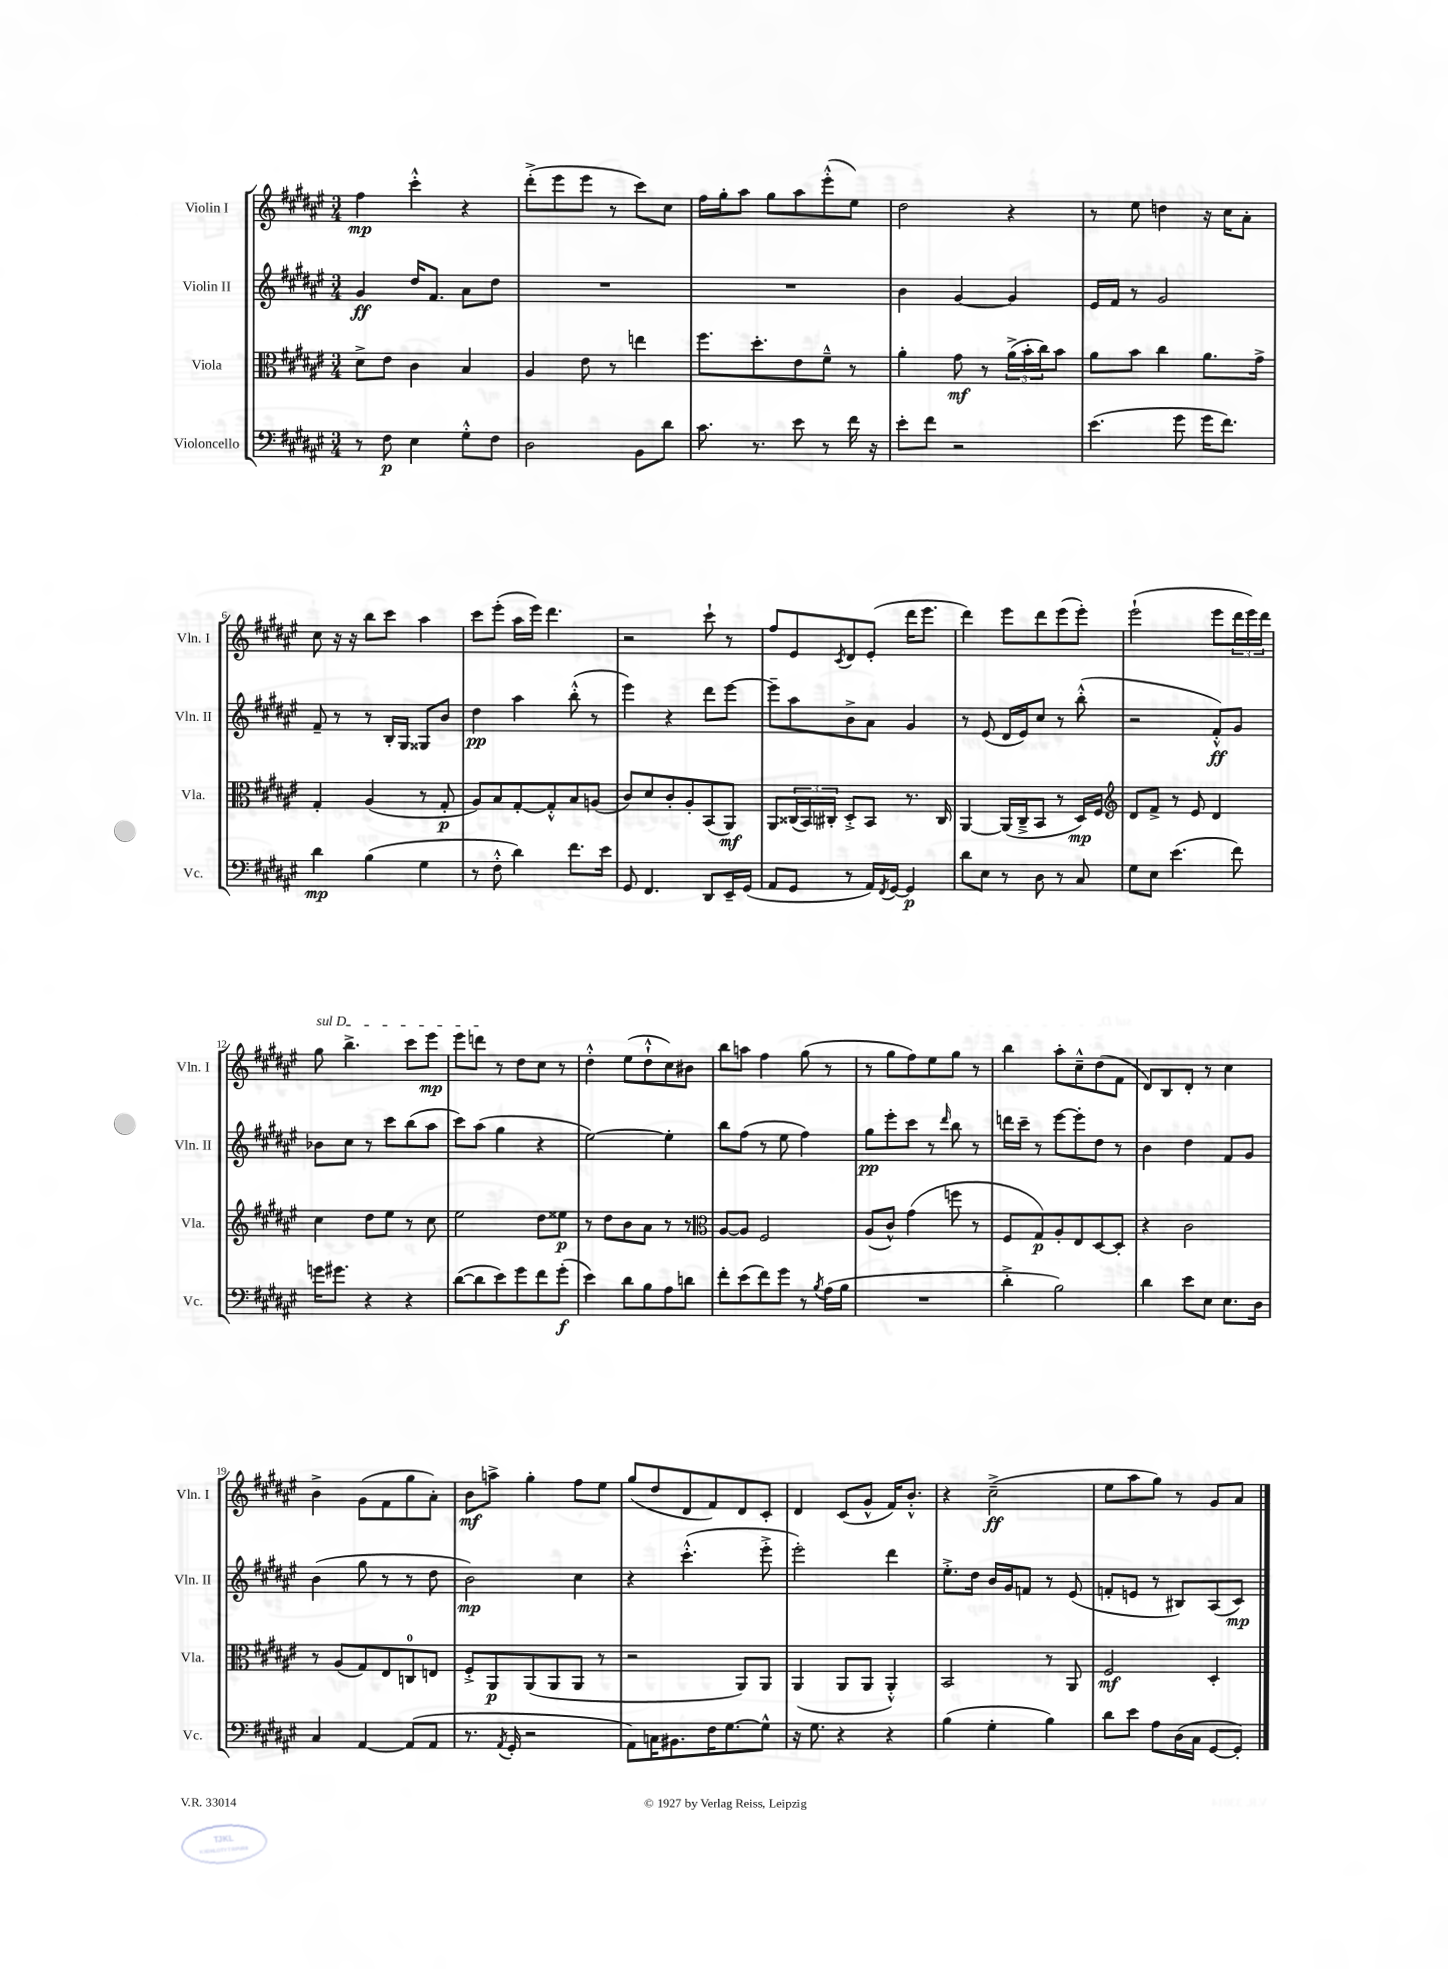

**kern	**kern	**kern	**kern
*staff4	*staff3	*staff2	*staff1
*clefF4	*clefC3	*clefG2	*clefG2
*k[f#c#g#d#a#e#]	*k[f#c#g#d#a#e#]	*k[f#c#g#d#a#e#]	*k[f#c#g#d#a#e#]
*M3/4	*M3/4	*M3/4	*M3/4
8r	8d#^	4g#	4ff#
8F#	8e#	.	.
4E#	4c#	16dd#	4ccc#'^^
.	.	8.f#	.
8G#'^^	4B	8a#	4r
8F#	.	8dd#	.
=	=	=	=
2D#	4A#	2.r	(8ddd#'^
.	.	.	8eee#
.	8e#	.	8eee#
.	8r	.	8r
8BB	4ee	.	8ccc#)
8d#	.	.	8cc#
=	=	=	=
8.c#	8.ff#	2.r	16ff#
.	.	.	16gg#'
.	.	.	8aa#
8.r	8.dd#'	.	.
.	.	.	8gg#
8e#	8e#	.	8aa#
8r	8f#~^^	.	(8eee#'^^
16f#	8r	.	8ee#)
16r	.	.	.
=	=	=	=
8e#'	4a#'	4b	2dd#
8f#	.	.	.
2r	8g#	[4g#	.
.	8r	.	.
.	(24a#^	4g#]	4r
.	24b'	.	.
.	24cc#)	.	.
.	8b	.	.
=	=	=	=
(4.e#	8a#	16e#	8r
.	.	16f#	.
.	8b	8r	8ee#
.	4cc#	2g#	4dd
8g#	.	.	.
16g#	8.a#	.	16r
8.f#)	.	.	16cc#
.	.	.	8a#'
.	16g#^	.	.
=	=	=	=
4d#	4G#'	8f#~	8cc#
.	.	8r	16r
.	.	.	16r
(4B	(4A#	8r	8bb
.	.	16B'	8ccc#
.	.	16G#	.
4G#	8r	8G##	4aa#
.	8G#'	8b	.
=	=	=	=
8r	8A#)	4dd#	8ccc#
8F#'^^	8B	.	(8eee#'
4d#)	[8G#'	4aa#	16aa#
.	.	.	16eee#)
.	8G#'^^]	.	4.ddd#
8.f#	8B	(8bb'^^	.
.	(8A	8r	.
16e#	.	.	.
=	=	=	=
8GG#	8c#)	4eee#)	2r
4.FF#	8d#	.	.
.	8c#'	4r	.
.	8A#'	.	.
8DD#	(8BB	8ddd#	8ccc#`
16EE#~	8AA#)	[8eee#	8r
(16GG#	.	.	.
=	=	=	=
8AA#	8AA#	8eee#~]	8ff#
8GG#	(24C##	8aa#	8e#
.	24BB)	.	.
.	24C#'	.	.
.	.	.	8qc#
8r	8D#'^	8b^	8d#
16AA#)	8BB	8a#	(8e#'
8qFF#	.	.	.
[16GG#	.	.	.
4GG#]	8.r	4g#	16ddd#
.	.	.	8.eee#
.	16C#	.	.
=	=	=	=
8d#	[4AA#	8r	4ddd#)
8E#	.	(8e#	.
8r	(16AA#]	16d#	8eee#
.	16C#~^	16e#)	.
8D#	8BB	8cc#	8ddd#
8r	8r	8r	(8eee#
8C#	16D#)	(8bb'^^	8eee#')
.	16F#	.	.
=	=	=	=
*	*clefG2	*	*
8G#	8d#	2r	(2eee#`
8E#	8f#^	.	.
(4.e#	8r	.	.
.	8e#	.	.
.	4d#	8f#'^^)	8eee#
8f#)	.	8g#	24ddd#
.	.	.	24eee#)
.	.	.	24ddd#
=	=	=	=
16g	4cc#	8b-	8gg#
8.g#	.	.	.
.	.	8cc#	4.bb^
4r	8dd#	8r	.
.	8ee#	8ccc#	.
4r	8r	(8bb	8ccc#
.	8cc#	8aa#	8eee#
=	=	=	=
([8d#	2ee#	8ccc#)	8eee#
8d#]	.	(8aa#	8ddd
8e#)	.	4gg#	8r
8g#	.	.	8dd#
8f#	8dd#	4r	8cc#
(8g#'	8ee##	.	8r
=	=	=	=
4e#)	8r	[2ee#)	4dd#'^^
.	8dd#	.	.
8d#	8b	.	(8ee#
8B	8a#	.	8dd#`^^
8A#	8r	4ee#']	8cc#)
8d	8r	.	8b#
=	=	=	=
*	*clefC3	*	*
8f#'	[8A#	8bb	8bb
(8e#	8A#]	(8ff#	8aa
8f#)	2F#	8r	4ff#
8g#	.	8ee#	.
8r	.	4ff#)	(8gg#
8qB	.	.	.
(16A#	.	.	8r
16B	.	.	.
=	=	=	=
2.r	(8A#	8gg#	8r
.	8c#^^)	8eee#'	8gg#
.	(4g#	8ccc#	8ff#)
.	.	8r	8ee#
.	.	16qqddd#	.
.	8ff	8bb	8gg#
.	8r	8r	8r
=	=	=	=
4d#'^	8F#	16ddd	4bb
.	.	16ccc#~	.
.	8G#)	8r	.
2B)	8A#'	[8eee#	8aa#'
.	8E#	8eee#']	8cc#~^^
.	[8D#	8dd#	(8dd#
.	8D#']	8r	8f#
=	=	=	=
4d#	4r	4b	8d#)
.	.	.	8B
8e#	2c#	4dd#	8d#'
8E#	.	.	8r
8.E#	.	8f#	4cc#
.	.	8g#	.
16D#	.	.	.
=	=	=	=
4C#	8r	(4b	4b^
.	(8A#	.	.
[4AA#	8G#)	8gg#	(8g#
.	8E#	8r	8f#
(8AA#]	8C	8r	8gg#
8AA#	8E	8dd#	8a#')
=	=	=	=
8.r	8F#'^	2b)	8b
.	8AA#	.	8aa^
8qAA#	.	.	.
16GG#'	.	.	.
2r	(8AA#	.	4gg#'
.	8AA#	.	.
.	8AA#	4cc#	8ff#
.	8r	.	8ee#
=	=	=	=
8AA#)	2r	4r	(8gg#
16C	.	.	8dd#
8.BB#	.	.	.
.	.	(4.ccc#'^^	8d#
16F#	.	.	8f#)
[8.G#	.	.	.
.	8AA#)	.	8d#
8G#^^]	8AA#	8eee#'^	8c#'
=	=	=	=
16r	(4AA#	2eee#')	4d#
8.G#	.	.	.
4r	8AA#	.	(8c#
.	8AA#	.	8g#^^
4r	4AA#'^^)	4ddd#	16f#)
.	.	.	8.b'^^
=	=	=	=
(4B	2BB	8.ee#'^	4r
.	.	16dd#	.
4G#'	.	16b	(2cc#~^
.	.	16g#	.
.	.	8f	.
4B)	8r	8r	.
.	8AA#	(8e#	.
=	=	=	=
8d#	2F#	8f'	8ee#
8e#	.	8e	8aa#
8A#	.	8r	8gg#)
(16D#	.	8B#)	8r
16C#	.	.	.
[8GG#	4D#'	(8A#	8g#
8GG#'])	.	8c#)	8a#
==	==	==	==
*-	*-	*-	*-
